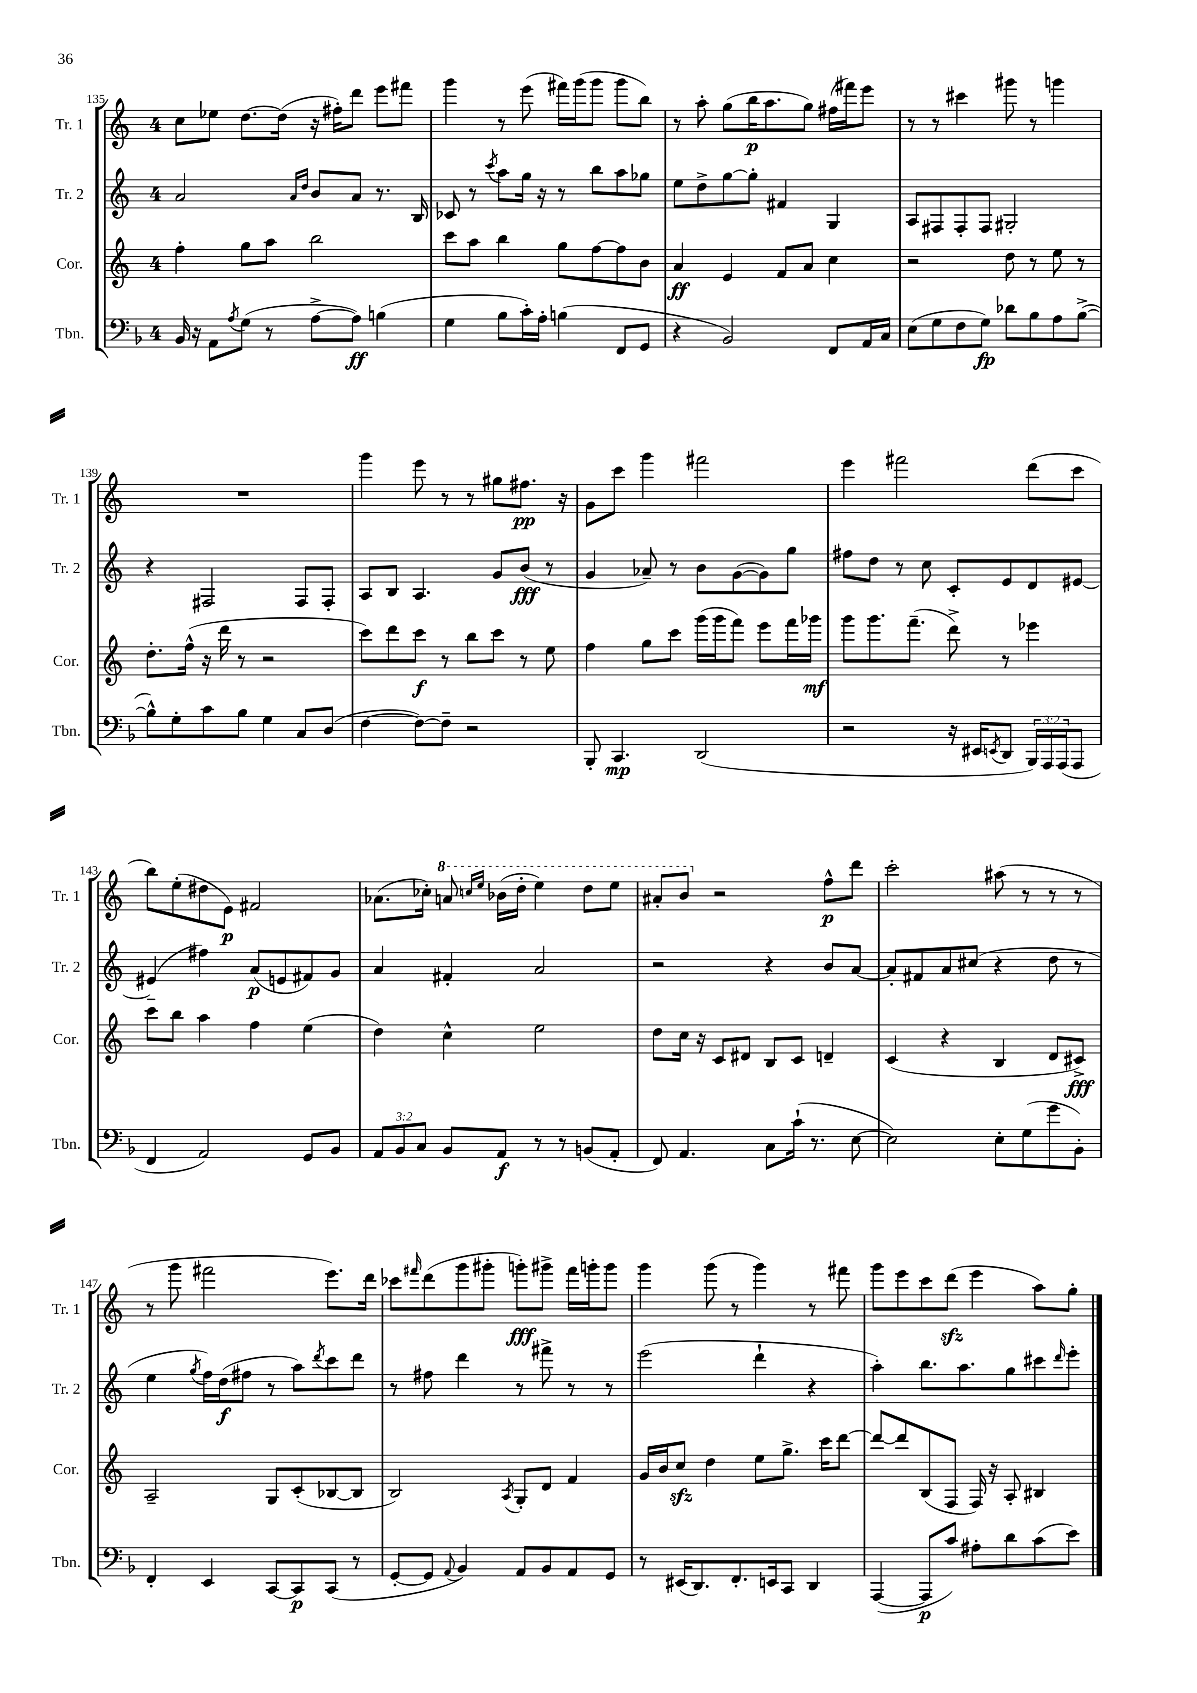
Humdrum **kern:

**kern	**dynam	**kern	**dynam	**kern	**dynam	**kern	**dynam
*part4	*part4	*part3	*part3	*part2	*part2	*part1	*part1
*staff4	*staff4	*staff3	*staff3	*staff2	*staff2	*staff1	*staff1
*I"Tbn.	*	*I"Cor.	*	*I"Tr. 2	*	*I"Tr. 1	*
*I'Tbn.	*	*I'Cor.	*	*I'Tr. 2	*	*I'Tr. 1	*
*clefF4	*	*clefG2	*	*clefG2	*	*clefG2	*
*k[b-]	*	*k[]	*	*k[]	*	*k[]	*
*M4/4	*	*M4/4	*	*M4/4	*	*M4/4	*
=135	=135	=135	=135	=135	=135	=135	=135
16BB-/	.	4ff'\	.	2a/	.	8cc\L	.
16r	.	.	.	.	.	.	.
8AA\L	.	.	.	.	.	8ee-X\J	.
8qA/	.	.	.	.	.	.	.
(8G\J	.	8gg\L	.	.	.	[8.dd\L	.
8r	.	8aa\J	.	.	.	.	.
.	.	.	.	.	.	(16dd\Jk]	.
.	.	.	.	16qqa/LL	.	.	.
.	.	.	.	16qqdd/JJ	.	.	.
[8A^\L	.	2bb\	.	8b/L	.	16r	.
.	.	.	.	.	.	16ff#X'\KL)	.
8A\J])	ff	.	.	8a/J	.	8ddd\J	.
(4Bn\	.	.	.	8.r	.	8eee\L	.
.	.	.	.	.	.	8fff#X\J	.
.	.	.	.	16B/	.	.	.
=136	=136	=136	=136	=136	=136	=136	=136
4G\	.	8ccc\L	.	8c-X/	.	4ggg\	.
.	.	8aa\J	.	8r	.	.	.
.	.	.	.	8qccc/	.	.	.
8B-\L	.	4bb\	.	8aa\L	.	8r	.
16c'\L)	.	.	.	16gg\Jk	.	(8eee\	.
16A'\JJ	.	.	.	16r	.	.	.
(4Bn\	.	8gg\L	.	8r	.	16fff#X\LL)	.
.	.	.	.	.	.	(16ggg\J	.
.	.	[8ff\	.	8bb\L	.	8ggg\J	.
8FF/L	.	8ff\]	.	8aa\	.	8ggg\L	.
8GG/J	.	8b\J	.	8gg-X\J	.	8bb\J)	.
=137	=137	=137	=137	=137	=137	=137	=137
4r	.	4a/	ff	8ee\L	.	8r	.
.	.	.	.	8dd^\	.	8aa'\	.
2BB-/)	.	4e/	.	[8gg\	.	(8gg\L	.
.	.	.	.	8gg'\J]	.	16bb\K	p
.	.	.	.	.	.	8.aa\	.
.	.	8f/L	.	4f#X/	.	.	.
.	.	8a/J	.	.	.	8gg\J)	.
8FF/L	.	4cc\	.	4G/	.	(16ff#X\LL	.
.	.	.	.	.	.	16fff#X\J)	.
16AA/L	.	.	.	.	.	8eee\J	.
16C/JJ	.	.	.	.	.	.	.
=138	=138	=138	=138	=138	=138	=138	=138
(8E\L	.	2r	.	8A/L	.	8r	.
8G\	.	.	.	8F#X/	.	8r	.
8F\	.	.	.	8F#'/	.	4ccc#X\	.
8G\J)	fp	.	.	8F#/J	.	.	.
8d-X\L	.	8dd\	.	2G#X'/	.	8ggg#X\	.
8B-\	.	8r	.	.	.	8r	.
8A\	.	8ee\	.	.	.	4gggn\	.
([8B-^\J	.	8r	.	.	.	.	.
!!LO:LB:g=z
=139	=139	=139	=139	=139	=139	=139	=139
8B-^^\L])	.	8.dd'\L	.	4r	.	1r	.
8G'\	.	.	.	.	.	.	.
.	.	(16ff^^\Jk	.	.	.	.	.
8c\	.	16r	.	2F#X/	.	.	.
.	.	16ddd\	.	.	.	.	.
8B-\J	.	8r	.	.	.	.	.
4G\	.	2r	.	.	.	.	.
8C/L	.	.	.	8F#/L	.	.	.
(8D/J	.	.	.	8F#'/J	.	.	.
=140	=140	=140	=140	=140	=140	=140	=140
[4F\	.	8ccc\L)	.	8A/L	.	4ggg\	.
.	.	8ddd\	.	8B/J	.	.	.
8F\L_)	.	8ccc\J	f	4.A/	.	8eee\	.
8F~\J]	.	8r	.	.	.	8r	.
2r	.	8bb\L	.	.	.	8r	.
.	.	8ccc\J	.	8g/L	.	8gg#X\L	.
.	.	8r	.	(8b/J	fff	8.ff#X\J	pp
.	.	8ee\	.	8r	.	.	.
.	.	.	.	.	.	16r	.
=141	=141	=141	=141	=141	=141	=141	=141
8BBB-'/	.	4ff\	.	4g/	.	8g\L	.
4.CC/	mp	.	.	.	.	8ccc\J	.
.	.	8gg\L	.	8a-X~/)	.	4ggg\	.
.	.	8ccc\J	.	8r	.	.	.
(2DD/	.	(16ggg\LL	.	8b\L	.	2fff#X\	.
.	.	16ggg\J	.	.	.	.	.
.	.	8fff\J)	.	([8g\	.	.	.
.	.	8eee\L	.	8g\])	.	.	.
.	.	16fff\L	.	8gg\J	.	.	.
.	.	16ggg-X\JJ	mf	.	.	.	.
=142	=142	=142	=142	=142	=142	=142	=142
2r	.	8ggg\L	.	8ff#X\L	.	4eee\	.
.	.	8.ggg\	.	8dd\J	.	.	.
.	.	.	.	8r	.	2fff#X\	.
.	.	(8.fff~\J	.	.	.	.	.
.	.	.	.	8cc\	.	.	.
16r	.	8ddd^\)	.	8c'/L	.	.	.
16EE#X/KL	.	.	.	.	.	.	.
8qEEn/	.	.	.	.	.	.	.
8DD/J	.	8r	.	8e/	.	.	.
24BBB-/LL)	.	4eee-X\	.	8d/	.	(8ddd\L	.
24AAA/	.	.	.	.	.	.	.
(24AAA/J	.	.	.	.	.	.	.
8AAA/J	.	.	.	[8e#X/J	.	8ccc\J	.
!!LO:LB:g=z
=143	=143	=143	=143	=143	=143	=143	=143
4FF/	.	8ccc\L	.	(4e#X~/]	.	8bb\L)	.
.	.	8bb\J	.	.	.	(8ee'\	.
2AA/)	.	4aa\	.	4ff#X\)	.	8dd#X\	.
.	.	.	.	.	.	8e\J)	p
.	.	4ff\	.	(8a/L	p	2f#X/	.
.	.	.	.	8en/	.	.	.
8GG/L	.	(4ee\	.	8f#X/)	.	.	.
8BB-/J	.	.	.	8g/J	.	.	.
=144	=144	=144	=144	=144	=144	=144	=144
12AA/L	.	4dd\)	.	4a/	.	(8.a-X\L	.
12BB-/	.	.	.	.	.	.	.
12C/J	.	.	.	.	.	.	.
.	.	.	.	.	.	16cc-X'\Jk)	.
*	*	*	*	*	*	*8va	*
8BB-/L	.	4cc^^\	.	4f#X'/	.	8aan/	.
.	.	.	.	.	.	16qqcccn/LL	.
.	.	.	.	.	.	16qqeee/JJ	.
8AA/J	f	.	.	.	.	(16bb-X\LL	.
.	.	.	.	.	.	16ddd'\JJ	.
8r	.	2ee\	.	2a/	.	4eee\)	.
8r	.	.	.	.	.	.	.
(8BBn/L	.	.	.	.	.	8ddd\L	.
8AA'/J	.	.	.	.	.	8eee\J	.
=145	=145	=145	=145	=145	=145	=145	=145
8FF/)	.	8dd\L	.	2r	.	8aa#X'/L	.
4.AA/	.	16cc\Jk	.	.	.	8bb/J	.
.	.	16r	.	.	.	.	.
*	*	*	*	*	*	*X8va	*
.	.	8c/L	.	.	.	2r	.
.	.	8d#X/J	.	.	.	.	.
8C\L	.	8B/L	.	4r	.	.	.
(16c`\Jk	.	8c/J	.	.	.	.	.
8.r	.	.	.	.	.	.	.
.	.	4dn~/	.	8b/L	.	8ff^^\L	p
[8E\	.	.	.	[8a/J	.	8ddd\J	.
=146	=146	=146	=146	=146	=146	=146	=146
2E\])	.	(4c/	.	8a'/L]	.	2ccc'\	.
.	.	.	.	8f#X/	.	.	.
.	.	4r	.	8a/	.	.	.
.	.	.	.	(8cc#X/J	.	.	.
8E'\L	.	4B/	.	4r	.	(8aa#X\	.
(8G\	.	.	.	.	.	8r	.
8g\	.	8d/L	.	8dd\	.	8r	.
8BB-'\J)	.	8c#X^/J)	fff	8r	.	8r	.
!!LO:LB:g=z
=147	=147	=147	=147	=147	=147	=147	=147
4FF'/	.	2A~/	.	4ee\	.	8r	.
.	.	.	.	.	.	8ggg\	.
.	.	.	.	8qgg/	.	.	.
4EE/	.	.	.	16ff\LL)	.	2fff#X\	.
.	.	.	.	(16dd\J	f	.	.
.	.	.	.	8ff#X\J	.	.	.
[8CC/L	.	8G/L	.	8r	.	.	.
8CC/]	p	(8c'/	.	8aa\L)	.	.	.
.	.	.	.	8qddd/	.	.	.
(8CC/J	.	[8B-X/	.	8ccc\	.	8.eee\L)	.
8r	.	8B-/J]	.	8ddd\J	.	.	.
.	.	.	.	.	.	16ddd\Jk	.
=148	=148	=148	=148	=148	=148	=148	=148
[8GG'/L	.	2B/)	.	8r	.	8ccc-X\L	.
.	.	.	.	.	.	16qqfff#X/	.
8GG/J]	.	.	.	8ff#X\	.	(8ddd\	.
8qqAA/	.	.	.	.	.	.	.
4BB-/)	.	.	.	4ddd\	.	8ggg\	.
.	.	.	.	.	.	8ggg#X'\J	.
.	.	8qA/	.	.	.	.	.
8AA/L	.	8G'/L	.	8r	.	8gggn'\L)	fff
8BB-/	.	8d/J	.	8fff#X^\	.	8ggg#X^\J	.
8AA/	.	4f/	.	8r	.	16fff#\LL	.
.	.	.	.	.	.	16gggn'\J	.
8GG/J	.	.	.	8r	.	8ggg\J	.
=149	=149	=149	=149	=149	=149	=149	=149
8r	.	16g/LL	.	(2eee\	.	4ggg\	.
.	.	16b/J	.	.	.	.	.
(16EE#X/KL	.	8cczz/J	.	.	.	.	.
8.DD/)	.	.	.	.	.	.	.
.	.	4dd\	.	.	.	(8ggg\	.
8.FF'/	.	.	.	.	.	8r	.
.	.	8ee\L	.	4ddd`\	.	4ggg\)	.
16EEn/k	.	.	.	.	.	.	.
8CC/J	.	8.gg^\J	.	.	.	.	.
4DD/	.	.	.	4r	.	8r	.
.	.	16ccc\KL	.	.	.	.	.
.	.	[8ddd\J	.	.	.	8fff#X\	.
=150	=150	=150	=150	=150	=150	=150	=150
([4AAA/	.	8ddd/L_	.	4aa'\)	.	8ggg\L	.
.	.	8ddd/]	.	.	.	8eee\	.
8AAA/L]	p	(8B/	.	8.bb\L	.	8ccc\	.
8c/J)	.	8F/J	.	.	.	(8dddzz\J	.
.	.	.	.	8.aa\	.	.	.
8A#X'\L	.	16F/)	.	.	.	4eee\	.
.	.	16r	.	.	.	.	.
8d\	.	8A'/	.	8gg\	.	.	.
(8c\	.	4B#X/	.	8ccc#X\	.	8aa\L)	.
.	.	.	.	16qqddd/	.	.	.
8e\J)	.	.	.	8eee'\J	.	8gg'\J	.
==	==	==	==	==	==	==	==
*-	*-	*-	*-	*-	*-	*-	*-
